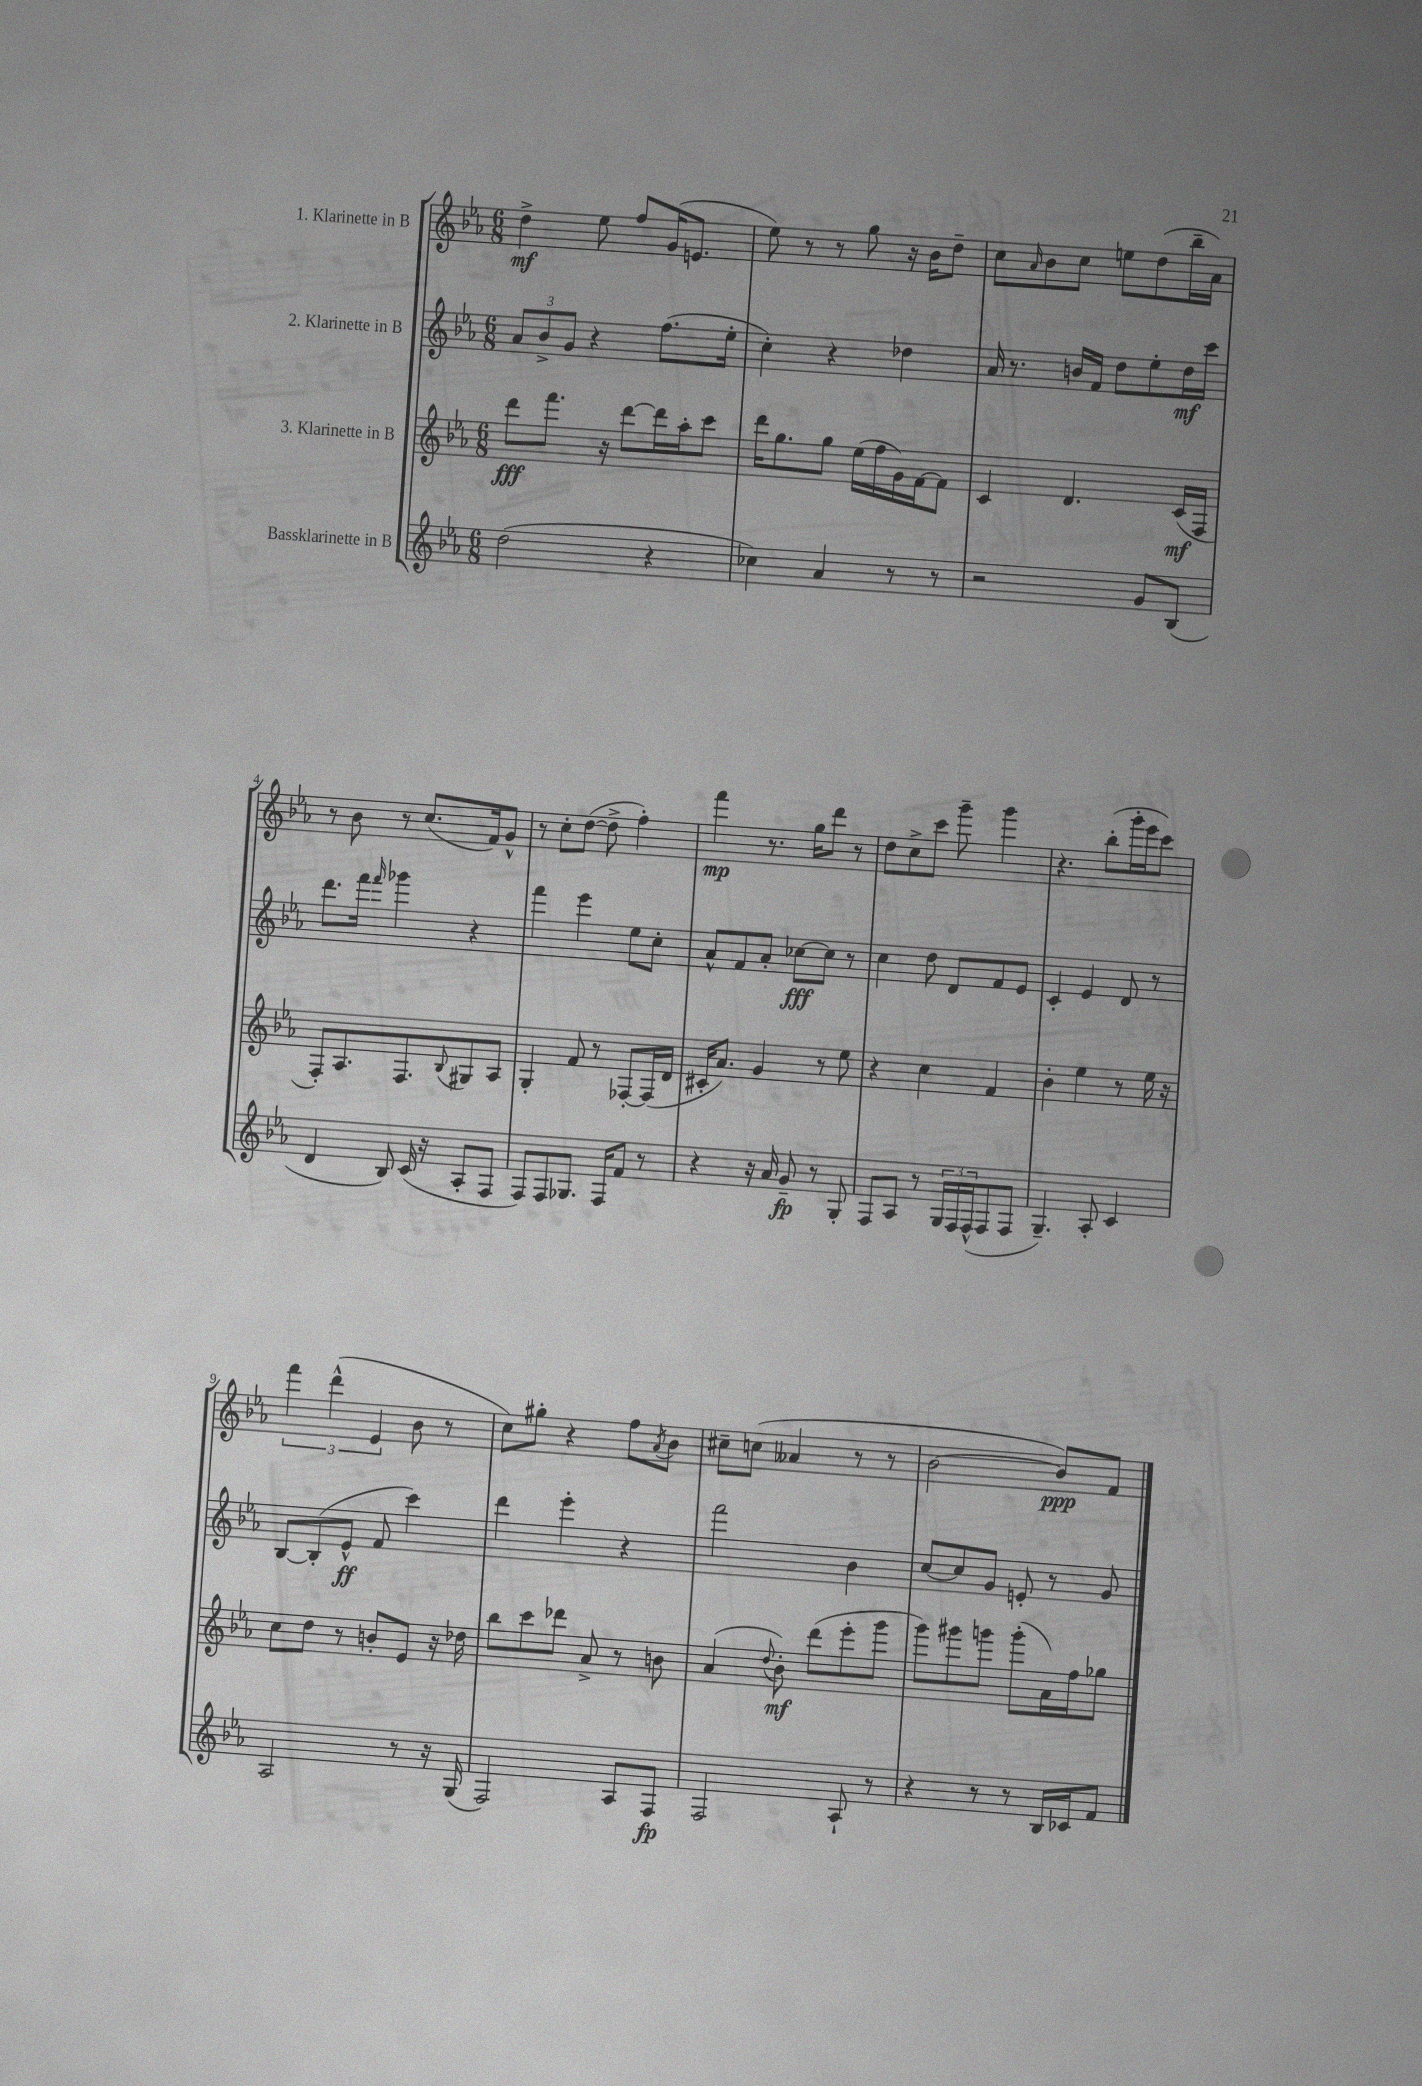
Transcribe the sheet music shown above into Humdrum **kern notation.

**kern	**dynam	**kern	**dynam	**kern	**dynam	**kern	**dynam
*part4	*part4	*part3	*part3	*part2	*part2	*part1	*part1
*staff4	*staff4	*staff3	*staff3	*staff2	*staff2	*staff1	*staff1
*I"Bassklarinette in B	*	*I"3. Klarinette in B	*	*I"2. Klarinette in B	*	*I"1. Klarinette in B	*
*clefG2	*	*clefG2	*	*clefG2	*	*clefG2	*
*k[b-e-a-]	*	*k[b-e-a-]	*	*k[b-e-a-]	*	*k[b-e-a-]	*
*M6/8	*	*M6/8	*	*M6/8	*	*M6/8	*
=1	=1	=1	=1	=1	=1	=1	=1
(2dd\	.	8ddd\L	fff	12a-/L	.	4dd^\	mf
.	.	.	.	12b-^/	.	.	.
.	.	8.fff\J	.	.	.	.	.
.	.	.	.	12g/J	.	.	.
.	.	.	.	4r	.	8ee-\	.
.	.	16r	.	.	.	.	.
.	.	[8ddd\L	.	.	.	8ff/L	.
4r	.	16ddd\L]	.	(8.ff\L	.	(16g/K	.
.	.	16aa-'\J	.	.	.	8.en/J	.
.	.	8ccc\J	.	.	.	.	.
.	.	.	.	16ee-'\Jk	.	.	.
=2	=2	=2	=2	=2	=2	=2	=2
4cc-X\)	.	16ddd\KL	.	4cc'\)	.	8ee-\)	.
.	.	8.gg\	.	.	.	.	.
.	.	.	.	.	.	8r	.
4a-/	.	8gg\J	.	4r	.	8r	.
.	.	(16ee-\LL	.	.	.	8gg\	.
.	.	16ff\	.	.	.	.	.
8r	.	16g\)	.	4dd-X\	.	16r	.
.	.	[16f\J	.	.	.	16b-\KL	.
8r	.	8f\J]	.	.	.	8dd~\J	.
=3	=3	=3	=3	=3	=3	=3	=3
2r	.	4c/	.	16a-/	.	8cc\L	.
.	.	.	.	8.r	.	.	.
.	.	.	.	.	.	16qqa-/	.
.	.	.	.	.	.	8b-\	.
.	.	4.d/	.	16bn/LL	.	8cc\J	.
.	.	.	.	16f/JJ	.	.	.
.	.	.	.	8dd\L	.	8een\L	.
8g/L	.	.	.	8ee-'\	.	(8dd\	.
(8B-/J	.	(16c/LL	mf	16dd\L	mf	16bb-~\L	.
.	.	16F/JJ	.	16ccc\JJ	.	16a-\JJ)	.
!!LO:LB:g=z
=4	=4	=4	=4	=4	=4	=4	=4
4d/	.	8F'/L)	.	8.ddd\L	.	8r	.
.	.	8.A-/	.	.	.	8b-\	.
.	.	.	.	16fff\Jk	.	.	.
.	.	.	.	16qqfff/	.	.	.
8B-/)	.	.	.	4ggg-X\	.	8r	.
.	.	8.F/	.	.	.	.	.
(16c/	.	.	.	.	.	(8.cc/L	.
16r	.	.	.	.	.	.	.
.	.	8qqB-/	.	.	.	.	.
8A-'/L	.	8G#X/	.	4r	.	.	.
.	.	.	.	.	.	16f/k)	.
8F/J	.	8A-/J	.	.	.	8g^^/J	.
=5	=5	=5	=5	=5	=5	=5	=5
8F/L)	.	4G'/	.	4fff\	.	8r	.
8F/	.	.	.	.	.	8cc'\L	.
8.G-X/J	.	8f/	.	4eee-\	.	([8dd\J	.
.	.	8r	.	.	.	8dd^\]	.
16F/KL	.	.	.	.	.	.	.
8f/J	.	[8F-X'/L	.	8ee-\L	.	4ff'\)	.
8r	.	(16F-/L]	.	8cc'\J	.	.	.
.	.	16d/JJ	.	.	.	.	.
=6	=6	=6	=6	=6	=6	=6	=6
4r	.	16c#X'/KL	.	8a-^^/L	.	4fff\	mp
.	.	8.a-/J)	.	.	.	.	.
.	.	.	.	8f/	.	.	.
16r	.	4g/	.	8a-'/J	.	8.r	.
16a-/	.	.	.	.	.	.	.
8g~/	fp	.	.	[8cc-X\L	fff	.	.
.	.	.	.	.	.	16gg\KL	.
8r	.	8r	.	8cc-\J]	.	8ddd\J	.
8G'/	.	8ee-\	.	8r	.	8r	.
=7	=7	=7	=7	=7	=7	=7	=7
8F/L	.	4r	.	4cc\	.	8dd\L	.
8A-/J	.	.	.	.	.	8cc^\	.
8r	.	4cc\	.	8dd\	.	8ccc\J	.
24G/LL	.	.	.	8d/L	.	8ggg~\	.
24F/	.	.	.	.	.	.	.
(24F^^/J	.	.	.	.	.	.	.
8F/	.	4f/	.	8f/	.	4ggg\	.
8F/J	.	.	.	8e-/J	.	.	.
=8	=8	=8	=8	=8	=8	=8	=8
4.G~/)	.	4b-'\	.	4c'/	.	4.r	.
.	.	4ee-\	.	4e-/	.	.	.
8A-'/	.	.	.	.	.	(8bb-'\L	.
4c/	.	8r	.	8d/	.	16ggg'\L	.
.	.	.	.	.	.	16eee-\J	.
.	.	16ee-\	.	8r	.	8ccc\J)	.
.	.	16r	.	.	.	.	.
!!LO:LB:g=z
=9	=9	=9	=9	=9	=9	=9	=9
2A-/	.	8cc\L	.	[8B-/L	.	6fff\	.
.	.	8dd\J	.	(8B-'/]	.	.	.
.	.	.	.	.	.	(6ddd^^\	.
.	.	8r	.	8e-^^/J	ff	.	.
.	.	.	.	.	.	6e-/	.
.	.	8bn'/L	.	8f/	.	.	.
8r	.	8e-/J	.	4ccc\)	.	8b-\	.
16r	.	16r	.	.	.	8r	.
(16G/	.	16dd-X\	.	.	.	.	.
=10	=10	=10	=10	=10	=10	=10	=10
2F/)	.	8bb-\L	.	4ddd\	.	8cc\L)	.
.	.	8ccc\	.	.	.	8gg#X'\J	.
.	.	8ddd-X\J	.	4eee-'\	.	4r	.
.	.	8a-^/	.	.	.	.	.
8A-/L	.	8r	.	4r	.	8ff\L	.
.	.	.	.	.	.	8qa-/	.
8F/J	fp	8bn\	.	.	.	8b-\J	.
=11	=11	=11	=11	=11	=11	=11	=11
2F/	.	(4a-/	.	2fff\	.	8cc#X~\L	.
.	.	.	.	.	.	(8ccn\J	.
.	.	8qqdd/	.	.	.	.	.
.	.	8b-'\)	mf	.	.	4a--X/	.
.	.	(8ddd\L	.	.	.	.	.
8A-`/	.	8eee-'\	.	4b-\	.	8r	.
8r	.	8ggg\J	.	.	.	8r	.
=12	=12	=12	=12	=12	=12	=12	=12
4r	.	8ggg\L)	.	[8cc/L	.	[2b-\	.
.	.	8ggg#X\	.	8cc/]	.	.	.
8r	.	8gggn\J	.	8g/J	.	.	.
8r	.	(8ggg'\L	.	8en'/	.	.	.
16B-/LL	.	16a-\L)	.	8r	.	8b-/L])	ppp
16c-X/J	.	16ff\J	.	.	.	.	.
8f/J	.	8gg-X\J	.	8g/	.	8f/J	.
==	==	==	==	==	==	==	==
*-	*-	*-	*-	*-	*-	*-	*-
